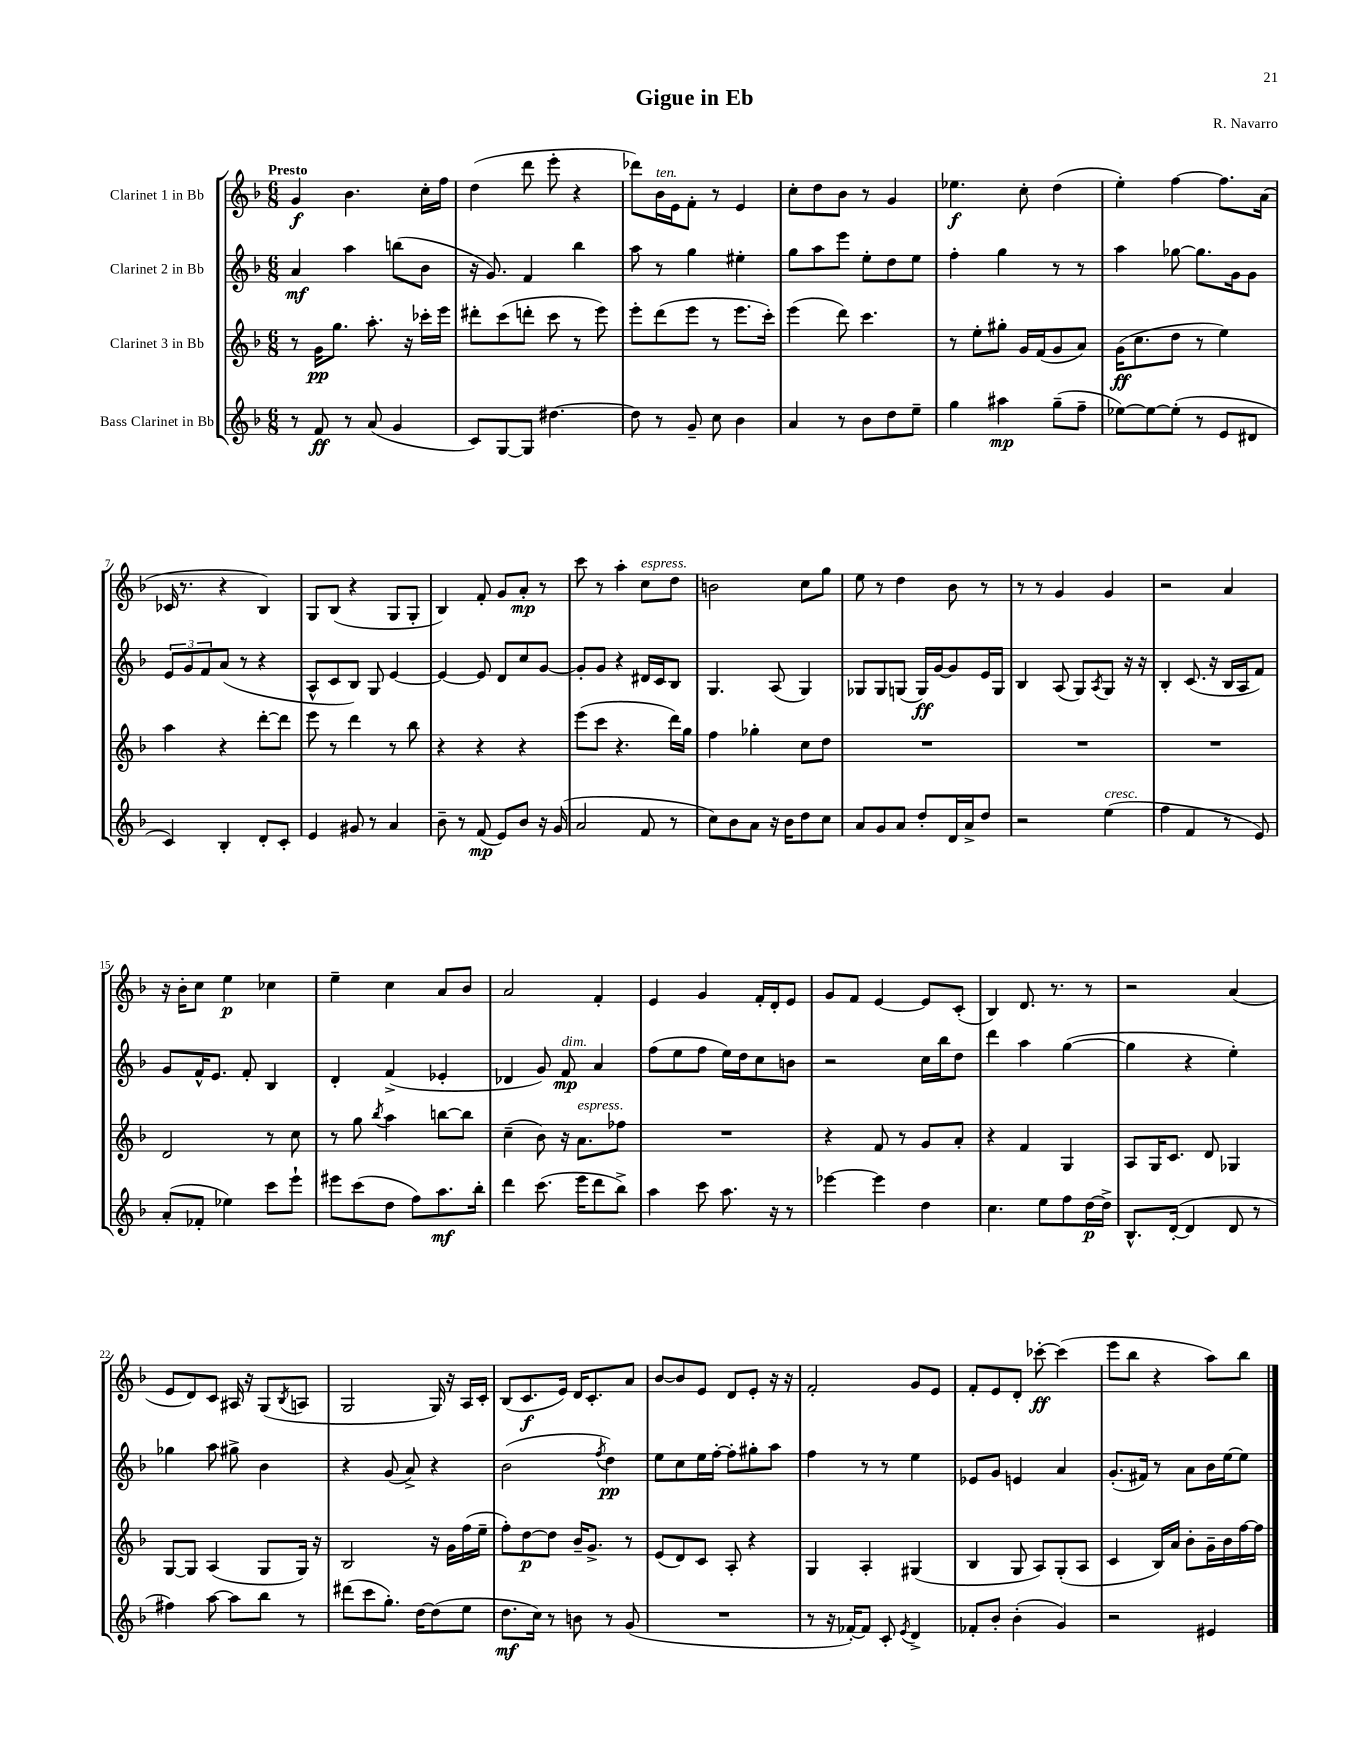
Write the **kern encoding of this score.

**kern	**kern	**kern	**kern
*staff4	*staff3	*staff2	*staff1
*clefG2	*clefG2	*clefG2	*clefG2
*k[b-]	*k[b-]	*k[b-]	*k[b-]
*M6/8	*M6/8	*M6/8	*M6/8
8r	8r	4a/	4g/
8f/	16g\LK	.	.
.	8.gg\J	.	.
8r	.	4aa\	4.b-\
(8a/	8.aa'\	.	.
4g/	.	(8bb\L	.
.	16r	.	.
.	16ccc-'\LL	8b-\J	16cc'\LL
.	16eee\JJ	.	16ff\JJ
=	=	=	=
8c/L)	8ddd#'\L	16r	(4dd\
.	.	8.g/)	.
[8G/	(8ccc\	.	.
8G/]J	8ddd'\J	4f/	8ddd\
[4.dd#\	8ccc\	.	8eee'\
.	8r	4bb-\	4r
.	8eee\)	.	.
=	=	=	=
8dd#\]	8eee'\L	8aa\	8ddd-\L)
8r	(8ddd\	8r	16b-\L
.	.	.	16e\J
8g~/	8eee\J	4gg\	8f'\J
8cc\	8r	.	8r
4b-\	8.eee\L	4ee#'\	4e/
.	16ccc'\Jk)	.	.
=	=	=	=
4a/	(4eee\	8gg\L	8cc'\L
.	.	8aa\	8dd\
8r	8ddd\)	8eee\J	8b-\J
8b-\L	4.ccc\	8ee'\L	8r
8dd\	.	8dd\	4g/
8ee~\J	.	8ee\J	.
=	=	=	=
4gg\	8r	4ff'\	4.ee-\
.	8ee'\L	.	.
4aa#\	8gg#'\J	4gg\	.
.	16g/LL	.	8cc'\
.	(16f/J	.	.
(8gg~\L	8g/	8r	(4dd\
8ff~\J	8a/J)	8r	.
=	=	=	=
[8ee-\L)	(16g\LK	4aa\	4ee'\)
.	8.cc\	.	.
8ee-\_	.	.	.
(8ee-'\]J	8dd\J	[8gg-\	[4ff\
8r	8r	8.gg-\]L	.
8e/L	4ee\)	.	8.ff\]L
.	.	16g\k	.
8d#/J	.	8g\J	.
.	.	.	(16a\Jk
=	=	=	=
4c/)	4aa\	12e/L	16c-/
.	.	.	8.r
.	.	12g/	.
.	.	12f/	.
4B-'/	4r	(8a/J	4r
.	.	8r	.
8d'/L	[8ddd'\L	4r	4B-/)
8c'/J	8ddd\]J	.	.
=	=	=	=
4e/	8eee\	8A^^/L	8G/L
.	8r	8c/	(8B-/J
8g#/	4ddd\	8B-/J)	4r
8r	.	8G/	.
4a/	8r	[4e/	8G/L
.	8bb-\	.	8G'/J
=	=	=	=
8b-~\	4r	4e/_	4B-/)
8r	.	.	.
(8f/	4r	8e/]	8f'/
8e/L)	.	8d/L	8g/L
8b-/J	4r	8cc/	8a'/J
16r	.	[8g/J	8r
(16g/	.	.	.
=	=	=	=
2a/	(8eee\L	8g'/]L	8ccc\
.	8ccc\J	8g/J	8r
.	4.r	4r	4aa'\
8f/	.	16d#/LL	8cc\L
.	.	16c/J	.
8r	16ddd\LL)	8B-/J	8dd\J
.	16gg\JJ	.	.
=	=	=	=
8cc\L)	4ff\	4.G/	2b\
8b-\	.	.	.
8a\J	4gg-'\	.	.
16r	.	(8A/	.
16b-\LK	.	.	.
8dd\	8cc\L	4G/)	8cc\L
8cc\J	8dd\J	.	8gg\J
=	=	=	=
8a/L	2.r	8G-/L	8ee\
8g/	.	8G-/	8r
8a/J	.	(8G/J	4dd\
8dd'/L	.	16G/LL)	.
.	.	[16g/J	.
16d/L	.	8g/]	8b-\
16a^/J	.	.	.
8dd/J	.	16e/L	8r
.	.	16G/JJ	.
=	=	=	=
2r	2.r	4B-/	8r
.	.	.	8r
.	.	(8A/	4g/
.	.	8G/L)	.
.	.	8qA/	.
(4ee\	.	8G/J	4g/
.	.	16r	.
.	.	16r	.
=	=	=	=
4ff\	2.r	4B-'/	2r
4f/	.	(8.c/	.
.	.	16r	.
8r	.	16B-/LL	4a/
.	.	16A/J	.
8e/)	.	8f/J)	.
=	=	=	=
(8a'/L	2d/	8g/L	16r
.	.	.	16b-'\LK
8f-'/J	.	16f^^/K	8cc\J
.	.	8.e/J	.
4ee-\)	.	.	4ee\
.	.	8f'/	.
8ccc\L	8r	4B-/	4cc-\
8eee`\J	8cc\	.	.
=	=	=	=
8eee#\L	8r	4d'/	4ee~\
(8ccc\	8gg\	.	.
.	8qbb-/	.	.
8dd\J	4aa\	(4f^/	4cc\
8ff\L)	.	.	.
8.aa\	[8bb\L	4e-'/	8a/L
.	8bb\]J	.	8b-/J
16bb-'\Jk	.	.	.
=	=	=	=
4ddd\	(4cc~\	4d-/	2a/
(8.ccc\	8b-\)	8g/)	.
.	16r	8f/	.
16eee\LK	8.a\L	.	.
8ddd\	.	4a/	4f'/
8bb-^\J)	8ff-\J	.	.
=	=	=	=
4aa\	2.r	(8ff\L	4e/
.	.	8ee\	.
8ccc\	.	8ff\J	4g/
8.aa\	.	16ee\LL)	.
.	.	16dd\J	.
.	.	8cc\	16f'/LL
16r	.	.	16d'/J
8r	.	8b\J	8e/J
=	=	=	=
[4eee-\	4r	2r	8g/L
.	.	.	8f/J
4eee-\]	8f/	.	[4e/
.	8r	.	.
4dd\	8g/L	16cc\LL	8e/]L
.	.	16bb-\J	.
.	8a'/J	8dd\J	(8c'/J
=	=	=	=
4.cc\	4r	4ddd\	4B-/)
.	4f/	4aa\	8.d/
8ee\L	.	.	.
.	.	.	8.r
8ff\	4G/	([4gg\	.
[16dd\L	.	.	8r
16dd^\]JJ	.	.	.
=	=	=	=
8.B-^^/L	8A/L	4gg\]	2r
.	16G/K	.	.
([16d'/Jk	8.c/J	.	.
4d/]	.	4r	.
.	8d/	.	.
8d/	4G-/	4ee'\)	(4a/
8r	.	.	.
=	=	=	=
4ff#\)	[8G/L	4gg-\	8e/L
.	8G/]J	.	8d/)
[8aa\	(4A/	8aa\	8c/J
8aa\]L	.	8gg#^\	16A#/
.	.	.	16r
8bb-\J	8G/L	4b-\	(8G/L
.	.	.	8qB-/
8r	16G/Jk)	.	8A/J
.	16r	.	.
=	=	=	=
(8ddd#\L	2B-/	4r	2G/
8ccc\	.	.	.
8.gg'\J)	.	(8g/	.
.	.	8a^/)	.
[16dd\LK	.	.	.
(8dd\]	16r	4r	16G/)
.	16g\LL	.	16r
8ee\J	(16ff\	.	16A/LL
.	16ee~\JJ	.	16c'/JJ
=	=	=	=
8.dd\L	8ff'\L)	(2b-\	(8B-/L
.	[8dd\	.	8.c/
16cc\Jk)	.	.	.
8r	8dd\]J	.	.
.	.	.	16e/Jk)
8b\	16b-~/LK	.	16d/LK
.	8.g^/J	.	8.c'/
.	.	8qff/	.
8r	.	4dd\)	.
(8g/	8r	.	8a/J
=	=	=	=
2.r	(8e/L	8ee\L	[8b-/L
.	8d/)	8cc\	8b-/]
.	8c/J	16ee\L	8e/J
.	.	[16ff'\JJ	.
.	8A'/	8ff'\]L	8d/L
.	4r	8gg#'\	8e'/J
.	.	8aa\J	16r
.	.	.	16r
=	=	=	=
8r	4G/	4ff\	2f'/
16r	.	.	.
[16f-'/LK)	.	.	.
8f-/]J	4A'/	8r	.
8c'/	.	8r	.
8qe/	.	.	.
4d^/	(4G#/	4ee\	8g/L
.	.	.	8e/J
=	=	=	=
8f-'/L	4B-/	8e-/L	8f'/L
8b-'/J	.	8g/J	8e/
(4b-'\	8G/	4e/	8d'/J
.	8A/L)	.	[8ccc-'\
4g/)	(8G'/	4a/	(4ccc-\]
.	8A/J	.	.
=	=	=	=
2r	4c/	(8.g'/L	8eee\L
.	.	.	8bb-\J
.	.	16f#/Jk)	.
.	16B-/LL)	8r	4r
.	16a/JJ	.	.
.	8b-'\L	8a\L	.
4e#/	16g~\L	16b-\L	8aa\L)
.	16b-\	[16ee\J	.
.	[16ff\	8ee\]J	8bb-\J
.	16ff\]JJ	.	.
==	==	==	==
*-	*-	*-	*-
